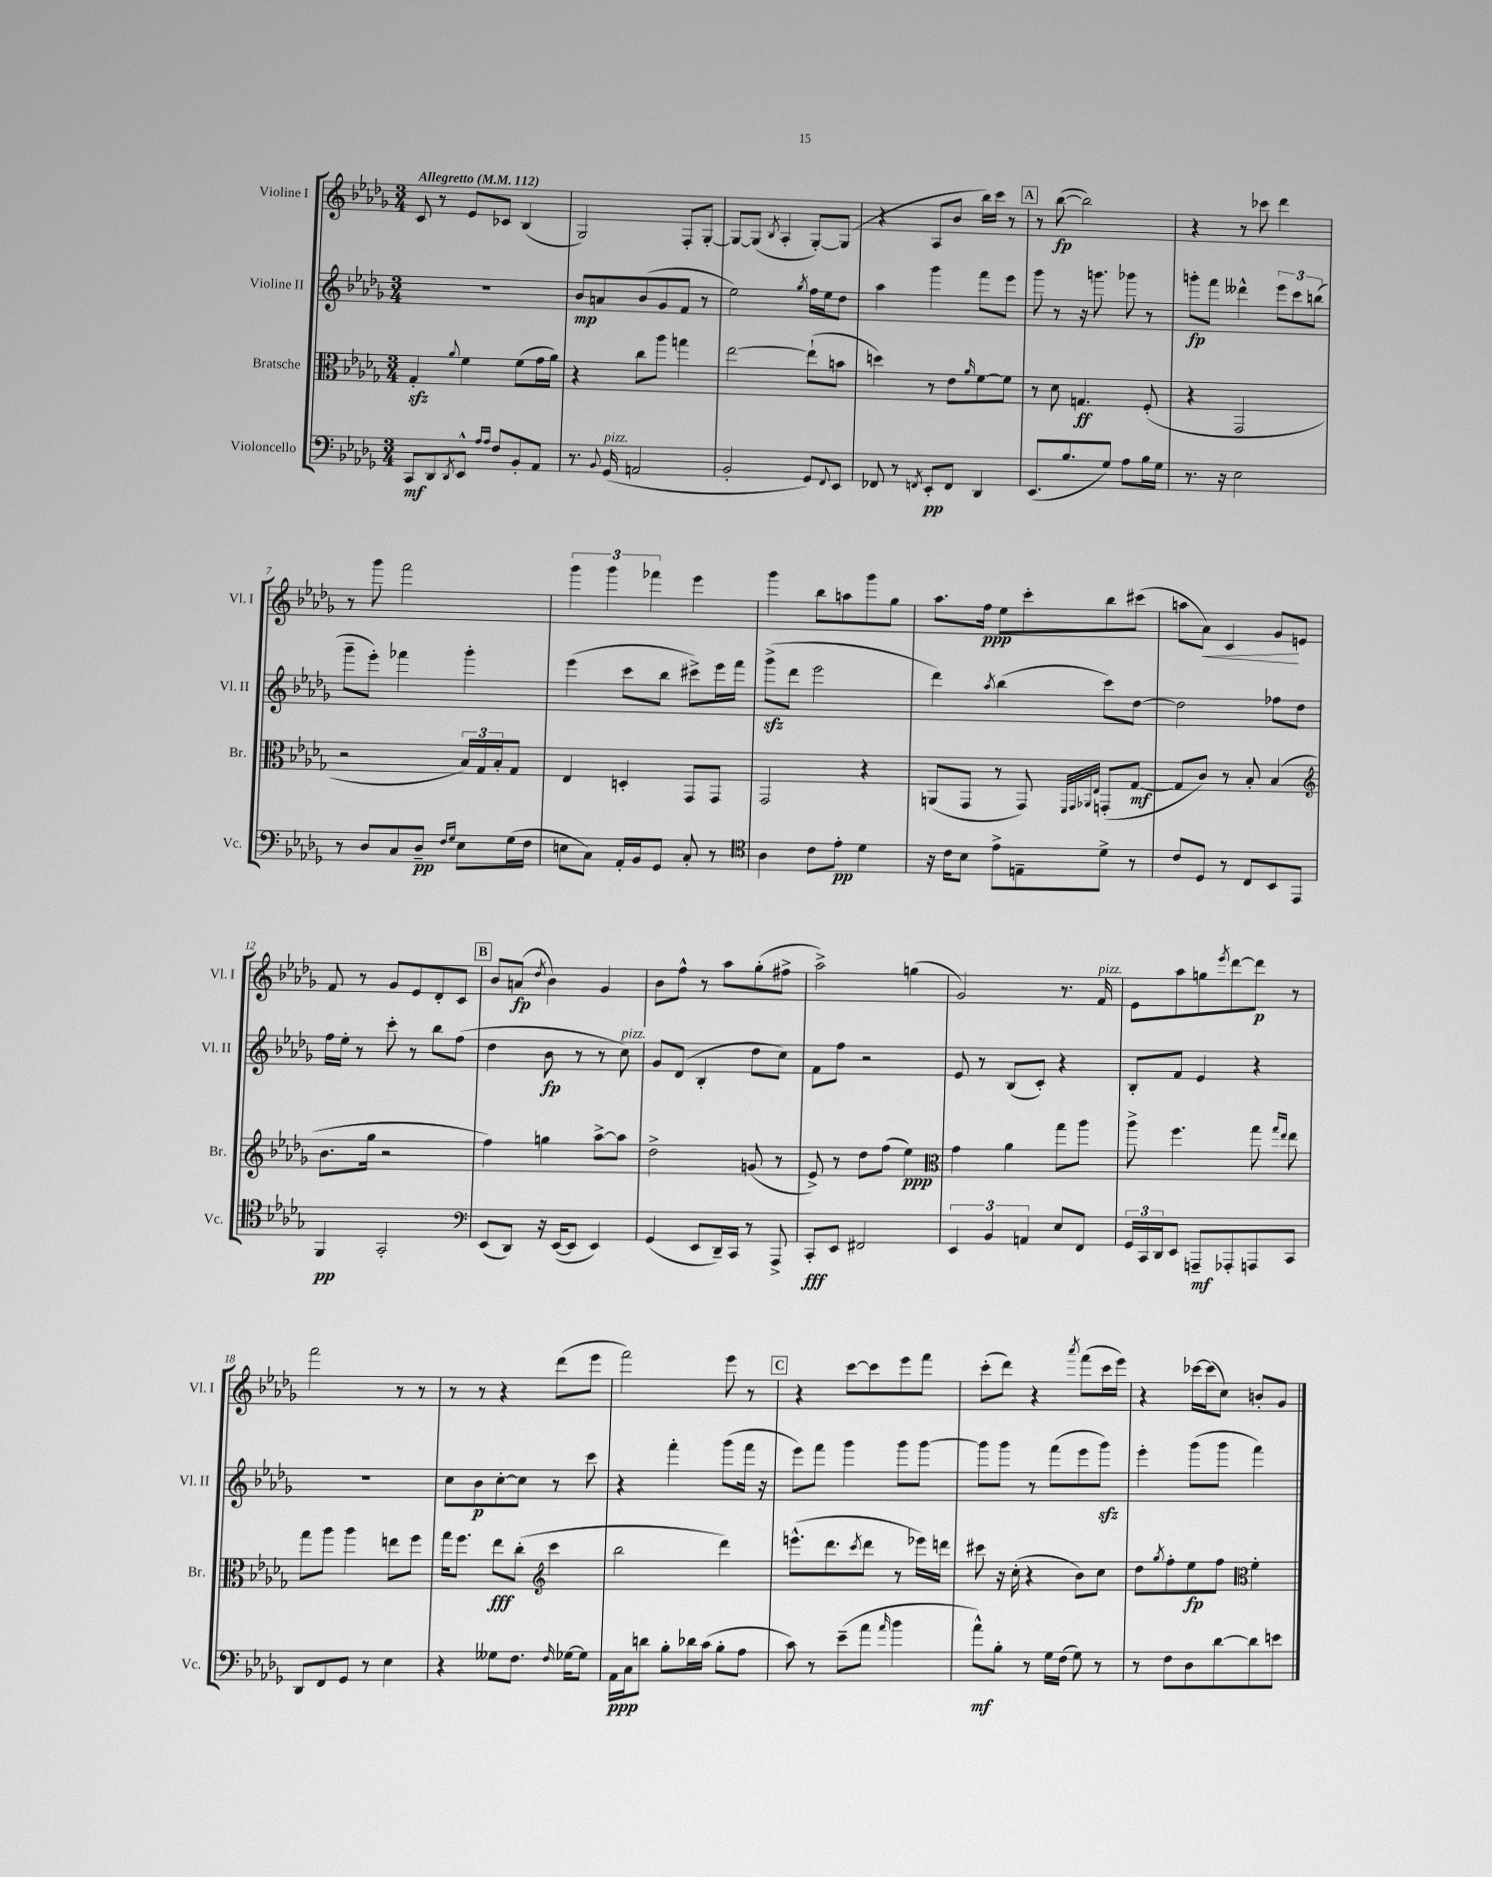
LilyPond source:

<<
\new StaffGroup <<
\new Staff = "s0" \with { instrumentName = "Violine I" shortInstrumentName = "Vl. I" } {
    \clef treble \key des \major \numericTimeSignature \time 3/4 \tempo "Allegretto" 4 = 112
    c'8 r8 ees'8 ces'8 bes4( |
    ges2) f8-. ges8~-. |
    ges8~ ges8( \acciaccatura { bes8 } aes4-. ges8~-.) ges8( |
    r4 aes8 bes'8 bes''16) c'''16 r8 |
    \mark \markup { \box "A" } r8 bes''8~\fp( bes''2) |
    r4 r8 ces'''8 des'''4 |
    r8 ges'''8 f'''2 |
    \tuplet 3/2 { ges'''4 ges'''4 fes'''4 } ees'''4 |
    ges'''4 bes''8 a''8 ges'''8 ges''8 |
    aes''8. f''16\ppp ees''8 c'''8-. bes''8 cis'''8( |
    a''8 aes'8\<) c'4 ges'8\! e'8 |
    f'8 r8 ges'8 ees'8 des'8-. c'8 |
    \mark \markup { \box "B" } bes'8 a'8\fp( \acciaccatura { des''8 } bes'4) ges'4 |
    bes'8 f''8-^ r8 aes''8 ges''8-.( fis''8-> |
    aes''2->) g''4( |
    ges'2) r8. f'16^\markup { \italic "pizz." } |
    ees'8 aes''8 g''8 \acciaccatura { ees'''8 } des'''8~ des'''8\p r8 |
    f'''2 r8 r8 |
    r8 r8 r4 des'''8( ees'''8 |
    f'''2) ees'''8 r8 |
    \mark \markup { \box "C" } r4 c'''8~ c'''8 ees'''8 f'''8 |
    c'''8-.( des'''8) r4 \acciaccatura { aes'''8 } f'''8( c'''16 ees'''16) |
    r4 ces'''16~ ces'''16( c''8) b'8-. ges'8 \bar "|." |
}
\new Staff = "s1" \with { instrumentName = "Violine II" shortInstrumentName = "Vl. II" } {
    \clef treble \key des \major \numericTimeSignature \time 3/4
    R2. |
    bes'8\mp a'8 bes'8( ges'8 f'8 r8 |
    ees''2) \acciaccatura { ges''8 } f''16 ees''16 des''8 |
    aes''4 ges'''4 f'''8 ees'''8 |
    \mark \markup { \box "A" } ges'''8 r8 r16 g'''8. ges'''8 r8 |
    g'''8-.\fp f'''8 deses'''4-^ \tuplet 3/2 { ees'''8 c'''8 b''8( } |
    ges'''8-- ees'''8-.) fes'''4 ges'''4-. |
    ees'''4( c'''8 bes''8 cis'''8->) ees'''16 f'''16 |
    ges'''8->\sfz( des'''8 ees'''2 |
    des'''4) \acciaccatura { aes''8 } bes''4( c'''8) des''8~ |
    des''2 fes''8 des''8 |
    f''16 ees''16-. r8 c'''8-. r8 bes''8 f''8( |
    \mark \markup { \box "B" } des''4 bes'8\fp r8 r8 c''8^\markup { \italic "pizz." }) |
    ges'8 des'8( bes4-. des''8 c''8) |
    f'8 f''8 r2 |
    ees'8 r8 bes8( c'8-.) r4 |
    bes8-. f'8 ees'4 r4 |
    R2. |
    c''8 bes'8\p c''8~-. c''8 r8 c'''8 |
    r4 f'''4-. ges'''8( f'''16 r16 |
    \mark \markup { \box "C" } ees'''8) f'''8 ges'''4 ges'''8 ges'''8~ |
    ges'''8 ges'''8 r8 f'''8( ees'''8 ges'''8\sfz) |
    ees'''4-. ges'''8( ges'''8 f'''4) \bar "|." |
}
\new Staff = "s2" \with { instrumentName = "Bratsche" shortInstrumentName = "Br." } {
    \clef alto \key des \major \numericTimeSignature \time 3/4
    ges4-.\sfz \appoggiatura { aes'8 } f'4 f'8( ges'16 aes'16) |
    r4 c''8 aes''8 g''4 |
    ees''2~ ees''8-!( b'8 |
    d''4) r8 ees'8 \grace { aes'16 } f'8~ f'8 |
    \mark \markup { \box "A" } r8 des'8 g4.\ff f8-.( |
    r4 ges,2 |
    r2 \tuplet 3/2 { bes16) ges16 bes16-. } ges8 |
    ees4 d4-. ges,8 ges,8 |
    ges,2 r4 |
    a,8( ges,8 r8 ges,8) \grace { f,32 ges,32 aes,32 ees32 } g,8-.( ges8~\mf |
    ges8 c'8) r8 bes8-. bes4( |
    \clef treble bes'8. ges''16 r2 |
    \mark \markup { \box "B" } f''4) g''4 aes''8~-> aes''8 |
    des''2-> g'8( r8 |
    ees'8->) r8 des''8 f''8( ees''4\ppp) |
    \clef alto ges'4 aes'4 ges''8 aes''8 |
    aes''8-> f''4. ges''8 \grace { ges''16 ees''16 } ees''8 |
    ges''8 aes''8 aes''4 e''8 f''8 |
    ges''16 f''8. ees''8\fff c''8-.( \clef treble c'''4 |
    bes''2 des'''4) |
    \mark \markup { \box "C" } e'''8.-^( des'''8. \acciaccatura { c'''8 } des'''8 r8 ees'''16) d'''16 |
    cis'''8 r16 c''16-.( r4 bes'8) c''8 |
    des''8 \acciaccatura { ges''8 } f''8-. ees''8\fp f''8 \clef alto f'4-. \bar "|." |
}
\new Staff = "s3" \with { instrumentName = "Violoncello" shortInstrumentName = "Vc." } {
    \clef bass \key des \major \numericTimeSignature \time 3/4
    c,8\mf des,8 \acciaccatura { des,8 } ees,8-^ \grace { aes16 aes16 } f8 bes,8-. aes,8 |
    r8. \appoggiatura { bes,8 } ges,16^\markup { \italic "pizz." }( a,2 |
    bes,2-. ges,8) \appoggiatura { f,8 } ees,8 |
    fes,8 r8 \acciaccatura { f,8 } ees,8-.\pp f,8 des,4 |
    \mark \markup { \box "A" } ees,8.( bes8. ges8) aes8 bes16 ges16 |
    r8. r16 ees2 |
    r8 des8 c8 des8--\pp \grace { f16 ges16 } ees8 ges16( f16 |
    e8 c8) aes,16-. bes,16 ges,8 c8-. r8 |
    \clef tenor aes4 c'8 ees'8-.\pp des'4 |
    r16 c'16 bes8 ees'8-> e8-- des'8-> r8 |
    c'8 des8 r8 c8 bes,8 ees,8 |
    f,4\pp ges,2-. |
    \mark \markup { \box "B" } \clef bass ees,8( des,8) r16 ees,16~( ees,8 ees,4) |
    ges,4( ees,8 des,16--) c,16 r8 aes,,8-> |
    c,8-.\fff ees,8 fis,2 |
    \tuplet 3/2 { ees,4 bes,4 a,4 } ees8 f,8 |
    \tuplet 3/2 { ges,16 c,16 des,16 } ees,8 a,,8--\mf aes,,8-. a,,8 c,8 |
    des,8 f,8 ges,8 r8 ees4 |
    r4 geses8 f8. \grace { f16 } ges16~ ges8 |
    aes,16\ppp c16 d'8 bes8-. des'16 c'16( bes8-. aes8 |
    \mark \markup { \box "C" } c'8) r8 ees'8--( aes'8 \grace { aes'16 } bes'4 |
    aes'8-^\mf) bes8-. r8 ges16 f16( ges8) r8 |
    r8 f8 des8 des'8~ des'8 e'8 \bar "|." |
}
>>
>>
